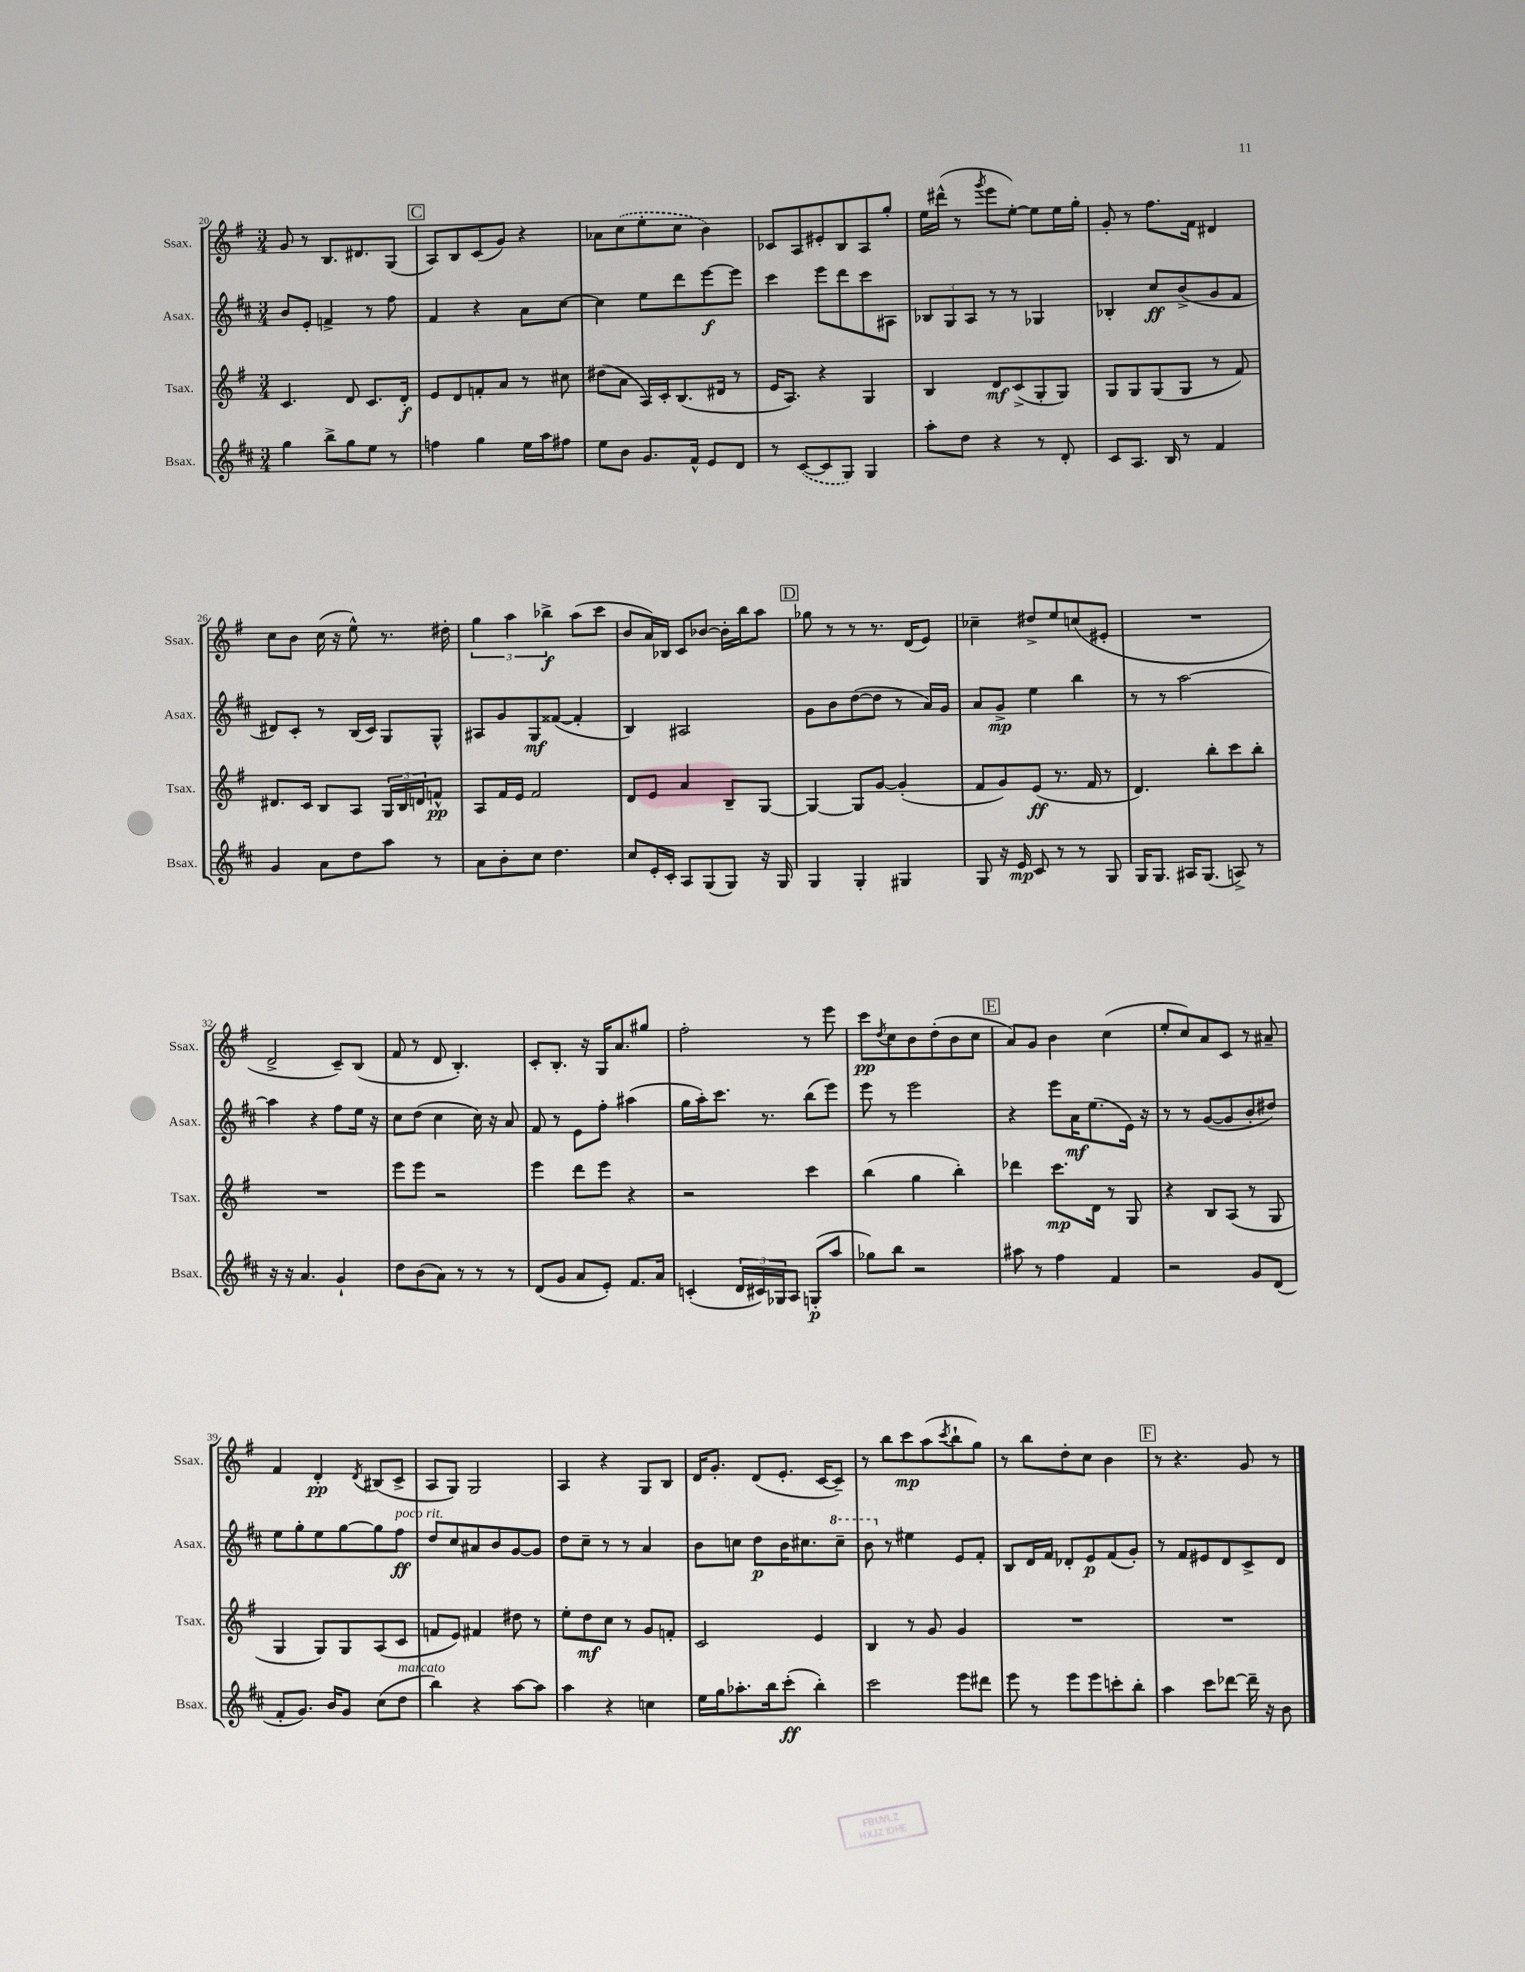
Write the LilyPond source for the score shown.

<<
\new StaffGroup <<
\new Staff = "s0" \with { instrumentName = "Ssax." shortInstrumentName = "Ssax." } {
    \clef treble \key g \major \numericTimeSignature \time 3/4
    g'8 r8 b8. dis'8. g8( |
    \mark \markup { \box "C" } a8) b8 c'8( g'8) r4 |
    aes'8 \once \slurDashed c''8( e''8-. c''8 b'4) |
    ces'8 a8 eis'8-. b8 a8 g''8-. |
    e''16 dis'''16-^( r8 \acciaccatura { g'''8 } e'''8 e''8~-.) e''8 e''16 g''16-. |
    g'8-. r8 fis''8. fis'16 dis'4 |
    c''8 b'8 c''16( r16 e''8-^) r8. dis''16-. |
    \tuplet 3/2 { g''4 a''4 bes''4->\f } a''8( c'''8 |
    b'8 a'16) bes16 c'8 bes'8~ bes'16-. b''16 a''8 |
    \mark \markup { \box "D" } ges''8 r8 r8 r8. d'16( e'8) |
    ces''4-- dis''8-> e''8 c''8( eis'8-. |
    R2. |
    d'2-> c'8--) b8( |
    fis'8 r8 d'8 b4.-.) |
    c'8-. b8.-. r16 g16 a'8. gis''8 |
    fis''2-. r8 e'''8 |
    c'''8\pp \acciaccatura { d''8 } c''8 b'8 d''8-.( b'8 c''8 |
    \mark \markup { \box "E" } a'8) g'8 b'4 c''4( |
    e''8-. c''8) a'8 c'8 r8 ais'8-- |
    fis'4 d'4-.\pp \acciaccatura { d'8 } bis8( c'8-> |
    a8 g8) g2 |
    a4 r4 g8 b8 |
    d'16 g'8.-. d'8( e'8.-. c'16~ c'8--) |
    r8 b''8 c'''8\mp a''8( \acciaccatura { c'''8 } b''8-! g''8) |
    r8 b''8 d''8-. c''8 b'4 |
    \mark \markup { \box "F" } r8 r4. g'8 r8 \bar "|." |
}
\new Staff = "s1" \with { instrumentName = "Asax." shortInstrumentName = "Asax." } {
    \clef treble \key d \major \numericTimeSignature \time 3/4
    b'8 e'8-. f'4-> r8 fis''8 |
    \mark \markup { \box "C" } fis'4 r4 a'8 cis''8~ |
    cis''4 e''8 d'''8 e'''8~\f e'''8 |
    cis'''4 e'''8 d'''8 cis'''8 ais8 |
    \tuplet 3/2 { bes8 g8 a8 } r8 r8 ges4 |
    bes4-. cis''8\ff b'8->( g'8 fis'8 |
    dis'8) cis'8-. r8 b16( cis'16) g8 g8-^ |
    ais8 g'8 g8\mf fisis'8~( fisis'4-. |
    b4) ais2 |
    \mark \markup { \box "D" } g'8 b'8 d''8~( d''8 r8 a'16) g'16 |
    a'8 g'8->\mp e''4 b''4 |
    r8 r8 a''2~ |
    a''4 r4 fis''8 e''16 r16 |
    cis''8 d''8( cis''4 cis''16) r16 a'8 |
    fis'8 r8 e'8 fis''8-. ais''4( |
    g''16 a''16-.) cis'''8. r8. b''8( e'''8) |
    e'''8 r8 e'''2 |
    \mark \markup { \box "E" } r4 e'''8 a'16\mf e''8.( e'16) r16 |
    r8 r8 g'8~( g'8 b'8-. dis''8) |
    e''8 g''8-. e''8 g''8~ g''8 fis''8\ff^\markup { \italic "poco rit." } |
    d''8 cis''8 ais'8 b'8 g'8~ g'8 |
    d''8 cis''8-- r8 r8 a'4 |
    b'8 c''8 d''8\p b'16 cis''8. \ottava #1 cis'''8-- |
    b''8 \ottava #0 r8 eis''4 e'8 fis'8-. |
    b8 d'16 fis'16 des'8-. e'8\p fis'8( g'8-.) |
    \mark \markup { \box "F" } r8 fis'8 eis'8 d'8 cis'8-> d'8 \bar "|." |
}
\new Staff = "s2" \with { instrumentName = "Tsax." shortInstrumentName = "Tsax." } {
    \clef treble \key g \major \numericTimeSignature \time 3/4
    c'4. d'8 c'8. d'16-.\f |
    \mark \markup { \box "C" } e'8 d'8 f'8-. a'8 r8 cis''8 |
    dis''8( a'8 a16) c'16-. b8.( dis'16 r8 |
    e'16 a8.) r4 g4 |
    b4 d'8\mf c'8->( g8-. g8) |
    g8 g8 g8( g8 r8 fis'8) |
    dis'8. c'16 b8 a8 \tuplet 3/2 { g16 b16 d'16 } f'8-^\pp |
    a8 fis'16 e'16 fis'2 |
    d'8 e'8 a'4 b8-- g8~ |
    \mark \markup { \box "D" } g4~ g8 g'8~ g'4-.( |
    fis'8 g'8) e'8\ff( r8. fis'16 r8 |
    d'4.) b''8-. c'''8 b''8-. |
    R2. |
    e'''8 e'''8 r2 |
    e'''4 d'''8 e'''8 r4 |
    r2 c'''4 |
    b''4( g''4 b''4-.) |
    \mark \markup { \box "E" } des'''4 c'''8.\mp d'16 r8 g8 |
    r4 b8 a8( r8 g8 |
    g4 g8) g8 a8( c'8 |
    f'8 e'8) fis'4 dis''8 r8 |
    e''8-. d''8\mf c''8 r8 g'8 f'8-. |
    c'2 e'4 |
    b4 r8 g'8 g'4 |
    R2. |
    \mark \markup { \box "F" } R2. \bar "|." |
}
\new Staff = "s3" \with { instrumentName = "Bsax." shortInstrumentName = "Bsax." } {
    \clef treble \key d \major \numericTimeSignature \time 3/4
    g''4 b''8-> g''8 e''8 r8 |
    \mark \markup { \box "C" } f''4 g''4 e''16 a''16 fis''8 |
    e''8 b'8 g'8. fis'16-^ e'8 d'8 |
    r8 \once \slurDashed cis'8~( cis'8 g8) g4 |
    a''8-. d''8 r4 r8 d'8-. |
    cis'8 a8. b16 r8 fis'4 |
    g'4 a'8 d''8 a''8 r8 |
    a'8 b'8-. cis''8 d''4. |
    cis''8 e'16-. cis'16-. a8 g8( g8) r16 g16 |
    \mark \markup { \box "D" } g4 g4-. gis4 |
    g8 r16 e'16\mp cis'8 r8 r8 g8 |
    g16 g8. ais16 g8.( a8->) r8 |
    r16 r16 a'4. g'4-! |
    d''8 b'8( a'8) r8 r8 r8 |
    d'8( g'8 a'8 e'8-.) fis'8. a'16 |
    c'4-.( \tuplet 3/2 { d'16 cis'16) ges16 } a8 g8-.\p( a''8 |
    ges''8) b''8 r2 |
    \mark \markup { \box "E" } ais''8 r8 fis''4 fis'4 |
    r2 g'8 d'8( |
    fis'8-. g'8.) b'16 g'8 cis''8( d''8^\markup { \italic "marcato" } |
    b''4) r4 a''8~ a''8 |
    a''4 r4 c''4 |
    e''16 g''16 aes''8.-. b''16 cis'''8-.\ff( b''4-.) |
    cis'''2 e'''8 dis'''8 |
    e'''8 r8 e'''8 e'''8 c'''8-. b''8-. |
    \mark \markup { \box "F" } a''4 cis'''8 des'''8~ des'''16-- r16 b'8 \bar "|." |
}
>>
>>
\layout { \context { \Score currentBarNumber = #20 } }
